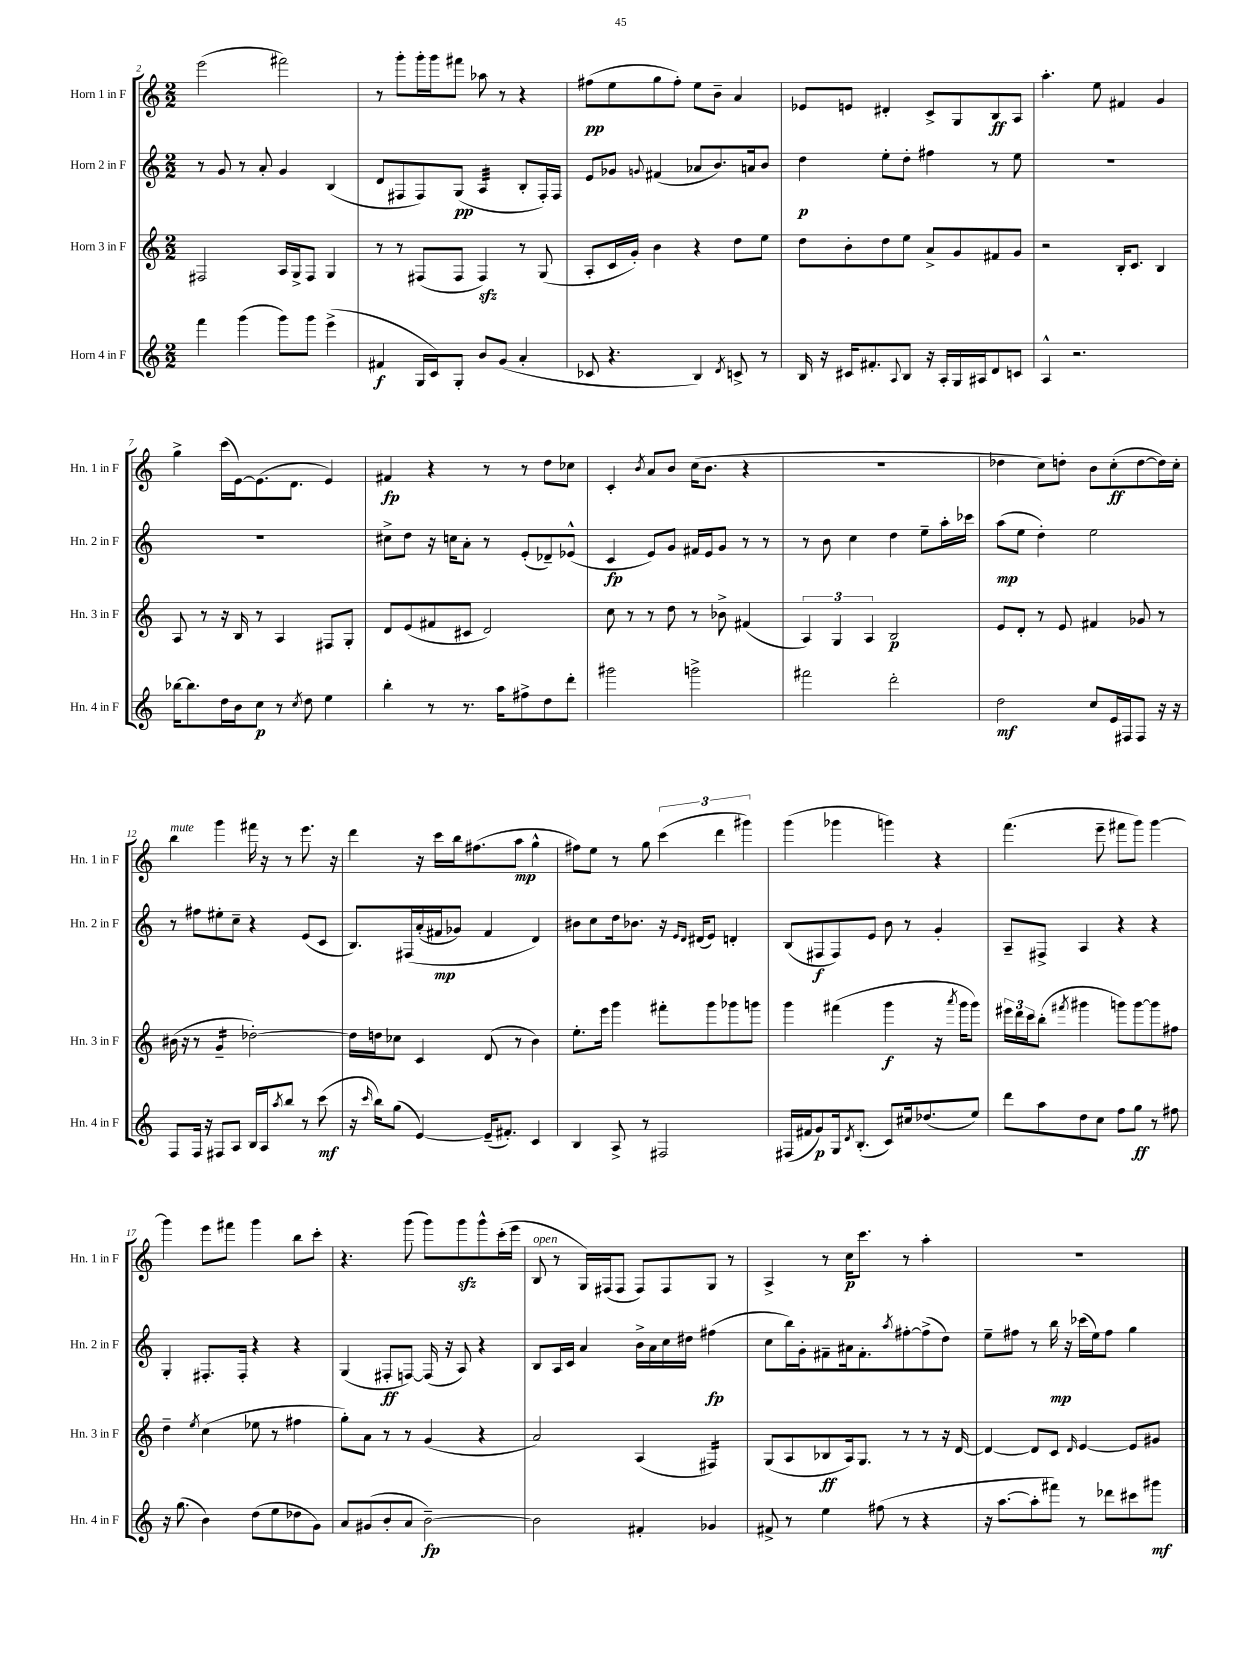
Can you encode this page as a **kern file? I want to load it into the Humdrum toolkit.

**kern	**kern	**kern	**kern
*staff4	*staff3	*staff2	*staff1
*clefG2	*clefG2	*clefG2	*clefG2
*k[]	*k[]	*k[]	*k[]
*M2/2	*M2/2	*M2/2	*M2/2
4fff	2F#	8r	(2eee
.	.	8g	.
(4ggg	.	8r	.
.	.	8a'	.
8ggg)	16A	4g	2fff#)
.	16G^	.	.
8ggg	8F#	.	.
(4eee^	4G	(4B	.
=	=	=	=
4f#	8r	8d	8r
.	8r	8F#	8ggg'
16G	(8F#	8F#)	16ggg'
16c)	.	.	16ggg
8G'	8F#	(8G	8fff#
8b	4F#)	4A	8aa-
(8g	.	.	8r
4a'	8r	8B'	4r
.	(8G	16F#')	.
.	.	16F#	.
=	=	=	=
8c-	8A'	8e	(8ff#
4.r	16c	8g-	8ee
.	16g')	.	.
.	.	8qqg	.
.	4b	(4f#	8gg
.	.	.	8ff#')
4B)	4r	8a-	8ee
.	.	8.b)	8b~
8qd	.	.	.
8c^	8dd	.	4a
.	.	16a	.
8r	8ee	8b	.
=	=	=	=
16B	8dd	4dd	8e-
16r	.	.	.
16c#	8b'	.	8e
8.f#'	.	.	.
.	8dd	8ee'	4d#'
8qqA	.	.	.
8B	8ee	8dd'	.
16r	8a^	4ff#	8c^
16A'	.	.	.
16G	8g	.	8G
16A#	.	.	.
8d	8f#	8r	8B
8c	8g	8ee	8A
=	=	=	=
4A^^	2r	1r	4.aa'
2.r	.	.	.
.	.	.	8ee
.	16B'	.	4f#
.	8.c	.	.
.	4B	.	4g
=	=	=	=
[16bb-	8A	1r	4gg^
8.bb-]	.	.	.
.	8r	.	.
16dd	16r	.	(16ccc
16b	16B	.	[16e)
8cc	8r	.	(8.e]
8r	4A	.	.
.	.	.	8.d
8qcc	.	.	.
8dd	.	.	.
4ee	8F#	.	4e)
.	8G'	.	.
=	=	=	=
4bb'	8d	8cc#^	4f#
.	(8e	8dd	.
8r	8f#	16r	4r
.	.	16cc	.
8.r	8c#	8a'	.
.	2d)	8r	8r
16aa	.	.	.
8ff#^	.	(8e'	8r
8dd	.	8d-~)	8dd
8ddd'	.	(8e-^^	8cc-
=	=	=	=
2ggg#	8cc	4c	4c'
.	8r	.	.
.	.	.	8qb
.	8r	8e)	8a
.	8dd	8g	8b
2ggg^	8r	16f#	(16cc
.	.	16e	8.b
.	8b-^	8g	.
.	(4f#	8r	4r
.	.	8r	.
=	=	=	=
2fff#	6A)	8r	1r
.	.	8b	.
.	6G	.	.
.	.	4cc	.
.	6A	.	.
2ddd'	2B	4dd	.
.	.	8ee~	.
.	.	16aa'	.
.	.	16ccc-	.
=	=	=	=
2dd	8e	(8aa	4dd-
.	8d'	8ee	.
.	8r	4dd')	8cc)
.	8e	.	8dd'
8cc	4f#	2ee	8b
16e	.	.	(8cc'
16F#	.	.	.
8F#	8g-	.	[8dd
16r	8r	.	16dd])
16r	.	.	16cc'
=	=	=	=
8F	(16b#	8r	4bb
.	16r	.	.
16F	8r	8ff#	.
16r	.	.	.
8F#	4g~	8ee#'	4ggg
8A	.	8cc~	.
16B	[2dd-')	4r	16fff#
16A	.	.	16r
8qaa	.	.	.
8bb	.	.	8r
8r	.	(8e	8.eee
(8ccc	.	8c	.
.	.	.	16r
=	=	=	=
16r	16dd-]	8.B)	4ddd
16qqccc	.	.	.
16bb)	16dd	.	.
(8gg	8cc-	.	.
.	.	&(16F#	.
[4e)	4c	(16a'	16r
.	.	16f#	16ccc
.	.	8g-)	16bb
.	.	.	(8.ff#
(16e~]	(8d	4f#	.
8.f#')	.	.	.
.	8r	.	8aa
4c	4b)	4d&)	4gg^^
=	=	=	=
4B	8.ee'	8b#	8ff#)
.	.	8cc	8ee
.	16eee	.	.
8A^	4ggg	16dd	8r
.	.	8.b-	.
8r	.	.	8gg
2F#	8fff#'	16r	(6ccc
.	.	16qqe	.
.	.	16qqd	.
.	.	(16d#	.
.	8ggg	8e)	.
.	.	.	6ddd
.	8ggg-	4d'	.
.	.	.	6ggg#)
.	8ggg	.	.
=	=	=	=
(16F#	4ggg	(8B	(4ggg
16f#	.	.	.
8g)	.	8F#	.
16G	(4fff#	8F#)	4ggg-
8qd	.	.	.
(8.B'	.	.	.
.	.	8e	.
8c)	4ggg	8b	4ggg)
16cc#	.	8r	.
(8.dd-	.	.	.
.	16r	4g'	4r
.	8qaaa	.	.
.	16ggg	.	.
8ee)	8ggg)	.	.
=	=	=	=
8ddd	24eee#	8A~	(4.fff
.	24ddd	.	.
.	24ccc	.	.
8aa	(8bb'	8F#^	.
.	8qfff#	.	.
8dd	4ggg#	4A	.
8cc	.	.	8eee~
8ff	8ggg)	4r	8fff#
8gg	[8ggg	.	8ggg)
8r	8ggg]	4r	[4ggg
8ff#	8ff#	.	.
=	=	=	=
16r	4dd~	4G'	4ggg]
(8.gg	.	.	.
.	8qee	.	.
4b)	(4cc	8.F#'	8eee
.	.	.	8fff#
.	.	16F#'	.
(8dd	8ee-	4r	4ggg
8ee	8r	.	.
8dd-	4ff#	4r	8bb
8g)	.	.	8ccc'
=	=	=	=
8a	8gg')	(4G	4.r
(8g#	8a	.	.
8b'	8r	8F#'	.
8a	8r	[8F)	(8ggg
[2b~)	(4g	(16F]	8ggg)
.	.	16r	.
.	.	8A)	8ggg
.	4r	4r	8ggg^^
.	.	.	(16ccc'
.	.	.	16eee
=	=	=	=
2b]	2a)	8B	8B
.	.	16A	8r
.	.	16c	.
.	.	4a	16G)
.	.	.	(16F#
.	.	.	8F#
4f#'	(4A	16b^	8F#)
.	.	16a	.
.	.	16cc	8F#
.	.	16dd#	.
4g-	4F#)	(4ff#	8G
.	.	.	8r
=	=	=	=
8f#^	(8G	8cc	4A^
8r	8A	16bb)	.
.	.	16g'	.
4ee	8B-	8f#~	8r
.	16A)	16a#	16cc
.	8.G	8.f#'	8.ccc
(8ff#	.	.	.
.	.	8qaa	.
8r	8r	[8ff#'	8r
4r	8r	(8ff#^]	4aa'
.	16r	8dd)	.
.	[16d	.	.
=	=	=	=
16r	4d_	8ee~	1r
[8.aa	.	.	.
.	.	8ff#	.
8aa']	8d]	8r	.
8fff#)	8c	16bb	.
.	.	16r	.
.	16qqd	.	.
8r	[4e	(16ccc-	.
.	.	16ee)	.
8ddd-	.	8ff#	.
8ccc#	8e]	4gg	.
8ggg#	8g#	.	.
==	==	==	==
*-	*-	*-	*-
